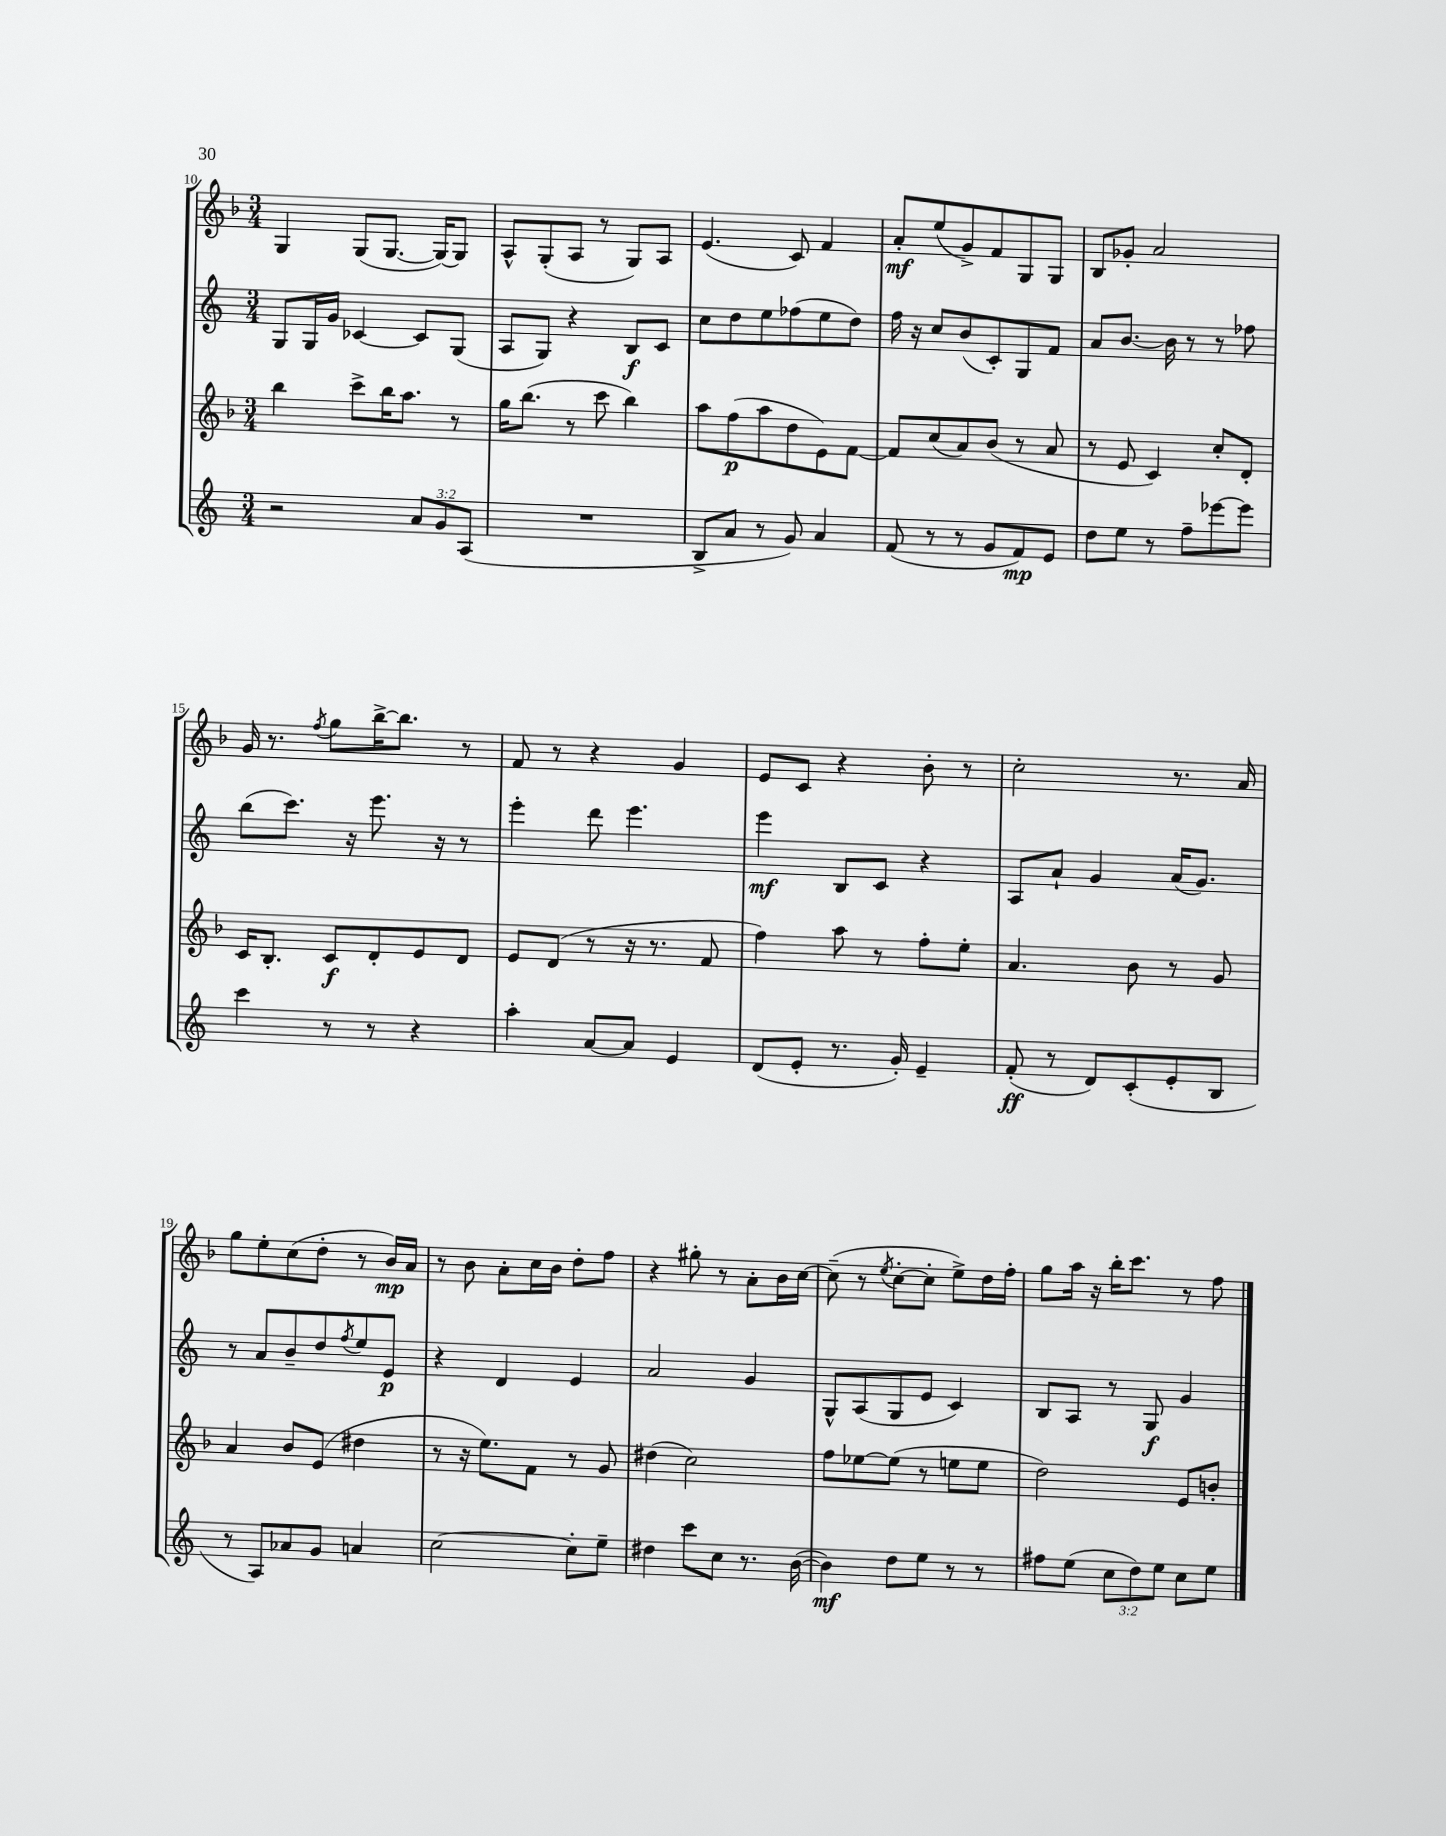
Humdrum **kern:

**kern	**dynam	**kern	**dynam	**kern	**dynam	**kern	**dynam
*part4	*part4	*part3	*part3	*part2	*part2	*part1	*part1
*staff4	*staff4	*staff3	*staff3	*staff2	*staff2	*staff1	*staff1
*clefG2	*	*clefG2	*	*clefG2	*	*clefG2	*
*k[]	*	*k[b-]	*	*k[]	*	*k[b-]	*
*M3/4	*	*M3/4	*	*M3/4	*	*M3/4	*
=10	=10	=10	=10	=10	=10	=10	=10
2r	.	4bb-\	.	8G/L	.	4G/	.
.	.	.	.	16G/L	.	.	.
.	.	.	.	16g/JJ	.	.	.
.	.	8ccc^\L	.	[4c-X/	.	(8G/L	.
.	.	16bb-\K	.	.	.	[8.G/J	.
.	.	8.aa\J	.	.	.	.	.
12a/L	.	.	.	8c-/L]	.	.	.
.	.	.	.	.	.	16G/KL_)	.
12g/	.	.	.	.	.	.	.
.	.	8r	.	(8G/J	.	8G/J]	.
(12A/J	.	.	.	.	.	.	.
=11	=11	=11	=11	=11	=11	=11	=11
2.r	.	16gg\KL	.	8A/L	.	8A^^/L	.
.	.	(8.bb-\J	.	.	.	.	.
.	.	.	.	8G/J)	.	(8G'/	.
.	.	8r	.	4r	.	8A/J	.
.	.	8ccc\	.	.	.	8r	.
.	.	4bb-\)	.	8B/L	f	8G/L)	.
.	.	.	.	8c/J	.	8A/J	.
=12	=12	=12	=12	=12	=12	=12	=12
8B^/L	.	8aa\L	.	8cc\L	.	(4.e/	.
8a/J	.	(8ff\	p	8dd\	.	.	.
8r	.	8aa\	.	8ee\	.	.	.
8g/)	.	8dd\	.	(8ff-X\	.	8c/)	.
4a/	.	8e\)	.	8ee\	.	4f/	.
.	.	[8f\J	.	8dd\J)	.	.	.
=13	=13	=13	=13	=13	=13	=13	=13
(8f/	.	8f/L]	.	16ff\	.	8a'/L	mf
.	.	.	.	16r	.	.	.
8r	.	(8cc/	.	8cc/L	.	(8ee/	.
8r	.	8a/)	.	(8b/	.	8g^/)	.
8g/L	.	(8b-/J	.	8c'/)	.	8f/	.
8f/)	mp	8r	.	8G/	.	8G/	.
8e/J	.	8a/	.	8f/J	.	8G/J	.
=14	=14	=14	=14	=14	=14	=14	=14
8dd\L	.	8r	.	8a/L	.	8B-/L	.
8ee\J	.	8e/	.	[8.b/J	.	8g-X'/J	.
8r	.	4c/)	.	.	.	2a/	.
.	.	.	.	16b\]	.	.	.
8ff~\L	.	.	.	8r	.	.	.
[8eee-X\	.	8cc'/L	.	8r	.	.	.
8eee-\J]	.	8d'/J	.	8ff-X\	.	.	.
!!LO:LB:g=z
=15	=15	=15	=15	=15	=15	=15	=15
4ccc\	.	16c/KL	.	(8bb\L	.	16g/	.
.	.	8.B-'/J	.	.	.	8.r	.
.	.	.	.	8.ccc\J)	.	.	.
.	.	.	.	.	.	8qff/	.
8r	.	8c/L	f	.	.	8gg\L	.
.	.	.	.	16r	.	.	.
8r	.	8d'/	.	8.eee\	.	[16bb-^\K	.
.	.	.	.	.	.	8.bb-\J]	.
4r	.	8e/	.	.	.	.	.
.	.	.	.	16r	.	.	.
.	.	8d/J	.	8r	.	8r	.
=16	=16	=16	=16	=16	=16	=16	=16
4aa'\	.	8e/L	.	4eee'\	.	8f/	.
.	.	(8d/J	.	.	.	8r	.
[8a/L	.	8r	.	8ddd\	.	4r	.
8a/J]	.	16r	.	4.eee\	.	.	.
.	.	8.r	.	.	.	.	.
4e/	.	.	.	.	.	4g/	.
.	.	8f/	.	.	.	.	.
=17	=17	=17	=17	=17	=17	=17	=17
(8d/L	.	4ff\)	.	4eee\	mf	8e/L	.
8e'/J	.	.	.	.	.	8c/J	.
8.r	.	8aa\	.	8B/L	.	4r	.
.	.	8r	.	8c/J	.	.	.
16g'/)	.	.	.	.	.	.	.
4e~/	.	8ff'\L	.	4r	.	8b-'\	.
.	.	8ee'\J	.	.	.	8r	.
=18	=18	=18	=18	=18	=18	=18	=18
(8f'/	ff	4.a/	.	8A/L	.	2cc'\	.
8r	.	.	.	8a`/J	.	.	.
8d/L)	.	.	.	4g/	.	.	.
(8c'/	.	8b-\	.	.	.	.	.
8e'/	.	8r	.	(16a/KL	.	8.r	.
.	.	.	.	8.g/J)	.	.	.
8B/J	.	8g/	.	.	.	.	.
.	.	.	.	.	.	16a/	.
!!LO:LB:g=z
=19	=19	=19	=19	=19	=19	=19	=19
8r	.	4a/	.	8r	.	8gg\L	.
8A/L)	.	.	.	8a/L	.	8ee'\	.
8a-X/	.	8b-/L	.	8b~/	.	(8cc\	.
8g/J	.	(8e/J	.	8dd/	.	8dd'\J	.
.	.	.	.	8qff/	.	.	.
4an/	.	4dd#X\	.	8ee/	.	8r	.
.	.	.	.	8e/J	p	16b-/LL)	mp
.	.	.	.	.	.	16a/JJ	.
=20	=20	=20	=20	=20	=20	=20	=20
[2cc\	.	8r	.	4r	.	8r	.
.	.	16r	.	.	.	8b-\	.
.	.	8.ee\L)	.	.	.	.	.
.	.	.	.	4d/	.	8a'\L	.
.	.	8f\J	.	.	.	16cc\L	.
.	.	.	.	.	.	16b-\JJ	.
8cc'\L]	.	8r	.	4e/	.	8dd'\L	.
8ee~\J	.	8g/	.	.	.	8ff\J	.
=21	=21	=21	=21	=21	=21	=21	=21
4dd#X\	.	(4dd#X\	.	2a/	.	4r	.
8ccc\L	.	2cc\)	.	.	.	8gg#X'\	.
8cc\J	.	.	.	.	.	8r	.
8.r	.	.	.	4g/	.	8a'\L	.
.	.	.	.	.	.	16b-\L	.
([16b\	.	.	.	.	.	[16cc\JJ	.
=22	=22	=22	=22	=22	=22	=22	=22
4b\])	mf	8ff\L	.	8G^^/L	.	(8cc~\]	.
.	.	[8ee-X\	.	(8A/	.	8r	.
.	.	.	.	.	.	8qee/	.
8dd\L	.	(8ee-\J]	.	8G/	.	[8cc'\L	.
8ee\J	.	8r	.	8e/J	.	8cc'\J]	.
8r	.	8een\L	.	4c/)	.	8ee^\L)	.
8r	.	8ee\J	.	.	.	16dd\L	.
.	.	.	.	.	.	16ff'\JJ	.
=23	=23	=23	=23	=23	=23	=23	=23
8ff#X\L	.	2dd\)	.	8B/L	.	8gg\L	.
(8ee\J	.	.	.	8A/J	.	16aa\Jk	.
.	.	.	.	.	.	16r	.
12cc\L	.	.	.	8r	.	16bb-'\KL	.
.	.	.	.	.	.	8.ccc\J	.
12dd\)	.	.	.	.	.	.	.
.	.	.	.	8G/	f	.	.
12ee\J	.	.	.	.	.	.	.
8cc\L	.	8e/L	.	4g/	.	8r	.
8ee\J	.	8bn'/J	.	.	.	8ff\	.
==	==	==	==	==	==	==	==
*-	*-	*-	*-	*-	*-	*-	*-
